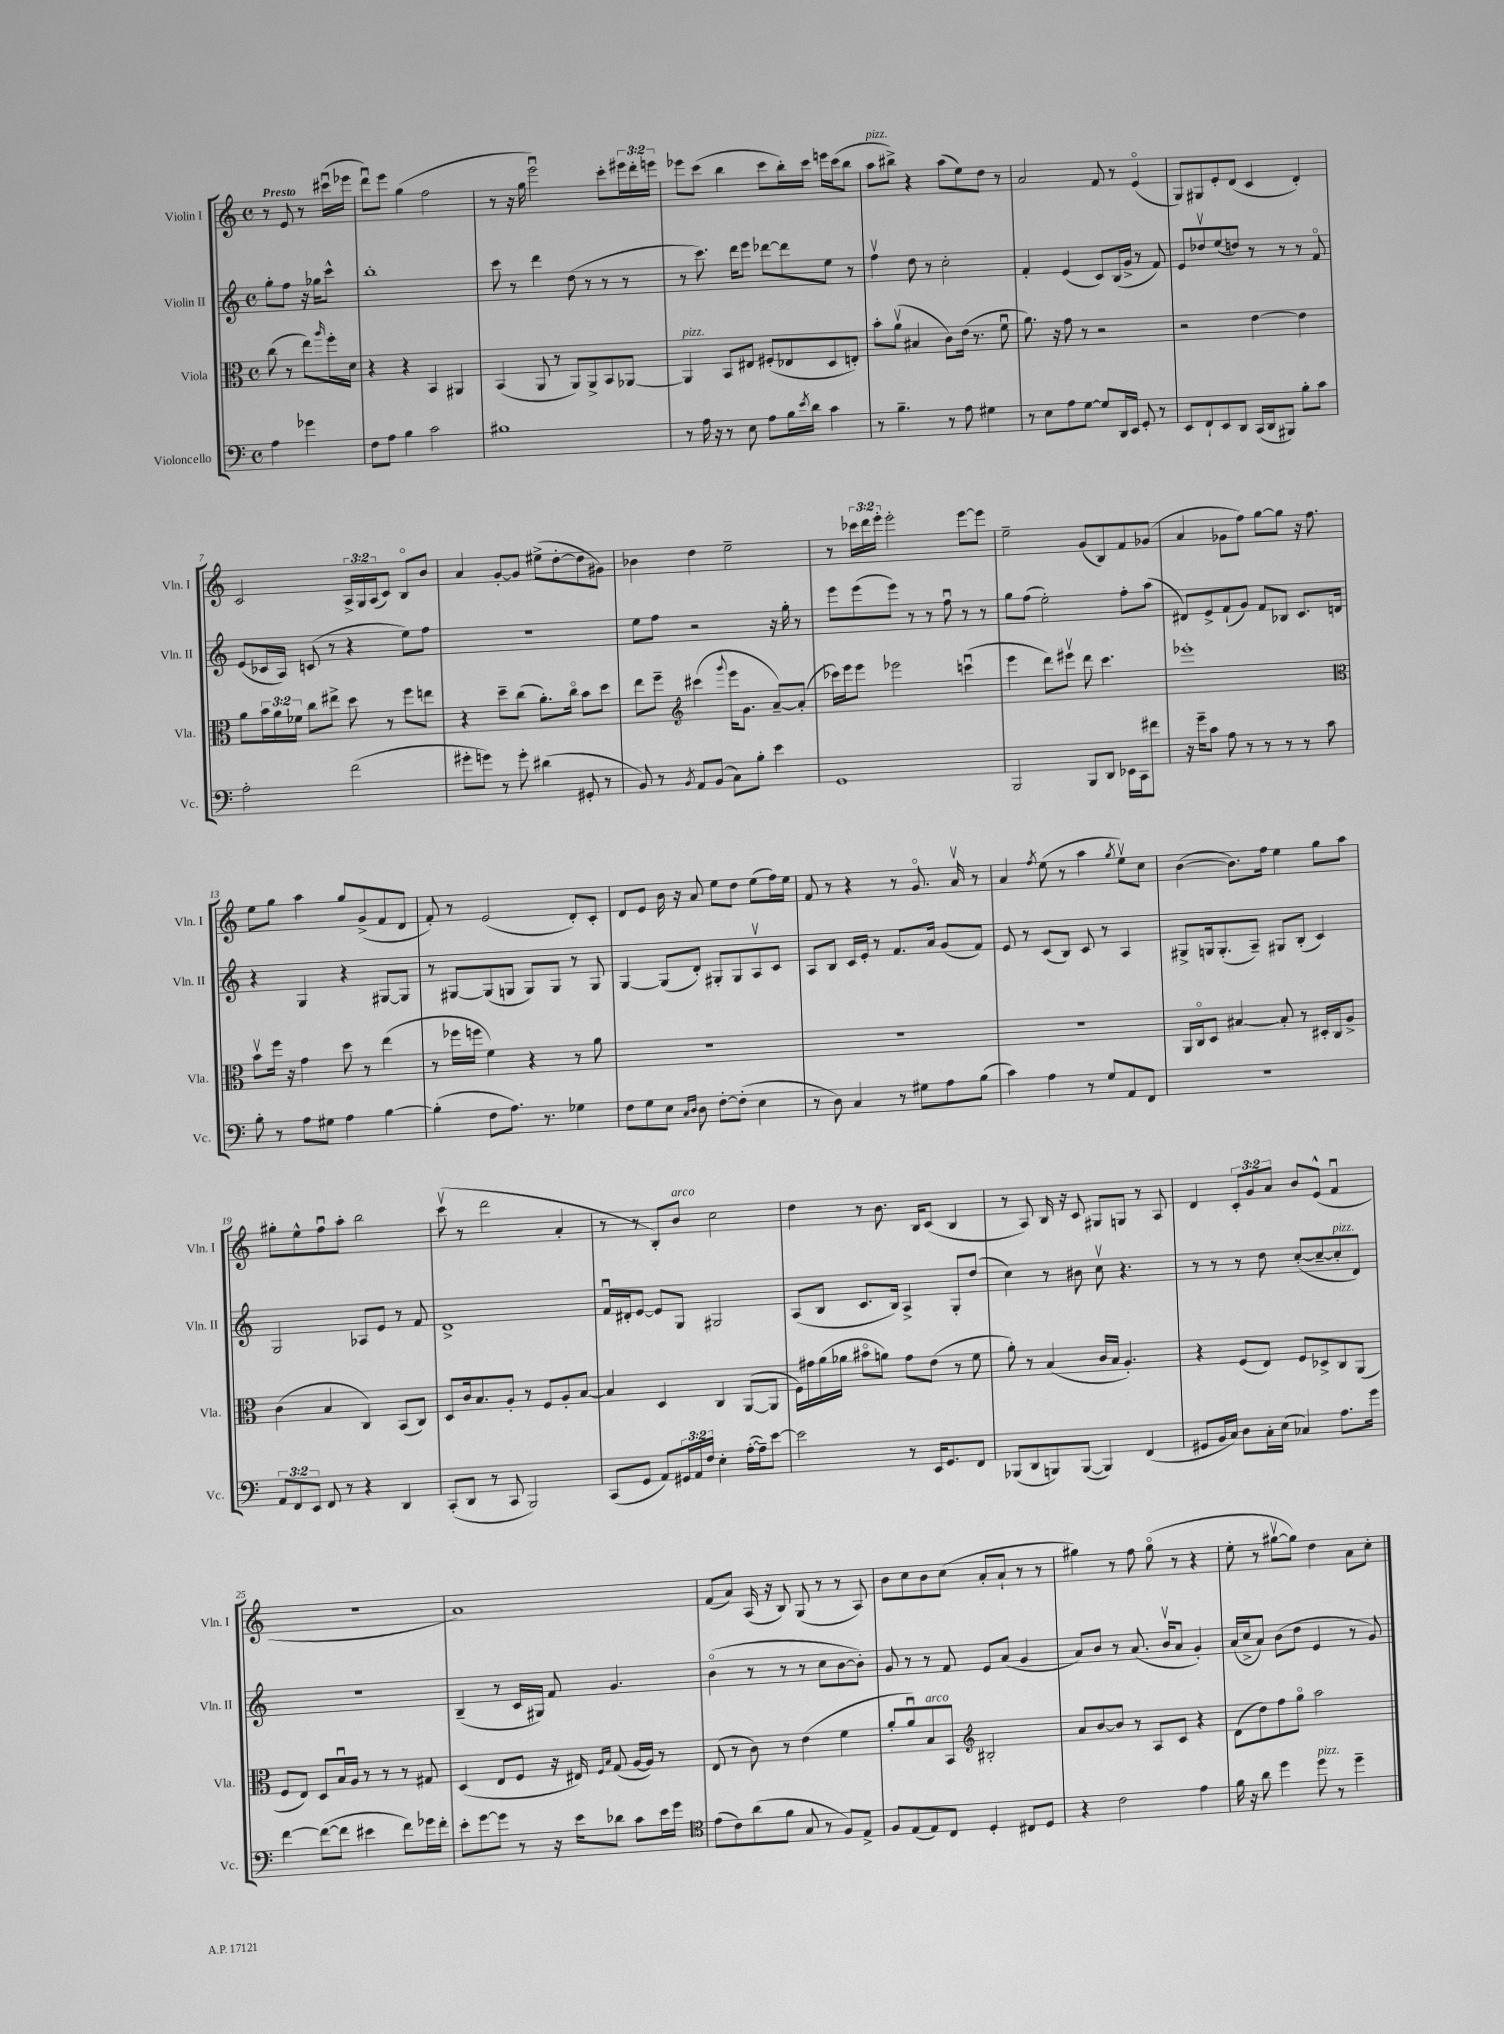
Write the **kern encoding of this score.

**kern	**kern	**kern	**kern
*part4	*part3	*part2	*part1
*staff4	*staff3	*staff2	*staff1
*I"Violoncello	*I"Viola	*I"Violin II	*I"Violin I
*I'Vc.	*I'Vla.	*I'Vln. II	*I'Vln. I
*clefF4	*clefC3	*clefG2	*clefG2
*k[]	*k[]	*k[]	*k[]
*M4/4	*M4/4	*M4/4	*M4/4
*met(c)	*met(c)	*met(c)	*met(c)
=	=	=	=
!	!	!	!LO:TX:a:B:t=Presto
4A\	(8cc\	8gg'\L	8r
.	8r	8ff\J	8e/
4g-X\	8ee\L)	16r	8r
.	.	16gg-X\KL	.
.	16qqaa/	.	.
.	16ff'\L	8ccc^^\J	(16ccc#Xu\LL
.	16d\JJ	.	16eee-X\JJ
=1	=1	=1	=1
8F\L	4r	1bb'	8dddu\L)
8A\J	.	.	8eee\J
4B\	4r	.	(4gg\
2c\	4BB/	.	2ff\
.	4AA#X/	.	.
=2	=2	=2	=2
1B#X	(4BB/	8ccc\	8r
.	.	8r	16r
.	.	.	16gg\
.	8AA/	4ddd\	2eeeu\)
.	8r	.	.
.	8AA/L)	(8dd\	.
.	8AA^/	8r	.
.	8BB/	8r	8ccc'\L
.	[8AA-X/J	8r	24eee#X\L
.	.	.	24ddd'\
.	.	.	24eeen\JJ
=3	=3	=3	=3
!	!LO:TX:a:i:t=pizz.	!	!
8r	4AA-/]	8r	8eee-X\L
16A\	.	8.ccc\)	(8ccc\J
16r	.	.	.
8r	8BB/L	.	4bb\
.	.	16ddd\KL	.
8E\	8E#X/J	8eee\J	.
8A\L	(8F#X'/L	[8ddd-X\L	8ccc\L
16B\L	8E-X/	8ddd-\]	16bb'\L)
8qe/	.	.	.
16d\JJ	.	.	16ccc\JJ
4c\	8D/	8ee\J	16eeen\LL
.	.	.	(16ccc\J
.	8En'/J)	8r	8bb\J
=4	=4	=4	=4
!	!	!	!LO:TX:a:i:t=pizz.
8r	8b'\L	4ffv\	8aa\L
4.B~\	(8av\J	.	8bb#X^\J)
.	4B#X/	8dd\	4r
.	.	8r	.
8r	8c\L)	2cc'\	(8aa\L
8A\	(16e\Jk	.	8ee\)
.	8.r	.	.
4G#X\	.	.	8dd\J
.	8fu\	.	8r
=5	=5	=5	=5
8r	8.a\)	4f'/	2a/
8E\L	.	.	.
.	16r	.	.
8A\	8g\	(4e/	.
[8G\J	8r	.	.
8G/L]	2r	8c/L)	8f/
16DD/L	.	(16B/L	8r
16EE/JJ	.	16g^/JJ	.
8GG'/	.	8r	(4e/
8r	.	8f/)	.
=6	=6	=6	=6
8EE/L	2r	8e/L	8G/L)
8FF`/	.	8dd-Xv/	8G#X/
8EE/	.	(8ee/	8e'/
8DD/J	.	8ddn/J)	(8d/J
(16CC/LL	[4e\	8r	4c/
16DD/J	.	.	.
8BBB#X/J)	.	8r	.
8B'\L	4e\]	8r	4d'/)
8c\J	.	8f/	.
!!LO:LB:g=z
=7	=7	=7	=7
2A'\	8a\L	(8e/L	2c/
.	24b\L	16c-X/L	.
.	24a\	.	.
.	.	16A/JJ)	.
.	24f-X\JJ	.	.
.	8cc\L	(8cn/	.
.	8ee#X^\J	8r	.
(2f\	8dd\	4r	24A^/LL
.	.	.	24G/
.	.	.	(24A/J
.	8r	.	8c/J)
.	8ff\L	8ee\L)	8B/L
.	8een\J	8ff\J	8b/J
=8	=8	=8	=8
8g#X'\L	4r	1r	4a/
8gn\J)	.	.	.
8r	8dd~\L	.	[8g'/L
8g'\	(8cc\J	.	8g/J]
(4d#X\	8.a'\L)	.	(8ee#X^\L
.	.	.	[8dd'\
.	16cc\Jk	.	.
8GG#X'/	8b\L	.	8dd\]
8r	8dd\J	.	8g#X\J)
=9	=9	=9	=9
8BB/)	8ee\L	8ee\L	4b-X\
8r	8ff~\J	8ff\J	.
8qBB/	.	.	.
*	*clefG2	*	*
8AA/L	(4ccc#X\	2r	4dd\
(8BB/J	.	.	.
.	8qqggg/	.	.
8C\L)	16eee\KL	.	2ee~\
.	8.g\J	.	.
8B'\J	.	.	.
4e\	[8a~/L)	16r	.
.	.	16gg'\	.
.	(8a'/J]	8r	.
=10	=10	=10	=10
1GG	16ccc-X\LL)	8eee\L	8r
.	16eee\J	.	.
.	8eee\J	(8eee\	24ccc-X\LL
.	.	.	24ddd\
.	.	.	24eee'\JJ
.	2eee-X\	8eee\J)	2eee'\
.	.	8r	.
.	.	8r	.
.	.	8ffu\	.
.	(4cccnu\	8r	[8eee\L
.	.	8r	8eee\J]
=11	=11	=11	=11
2BBB/	4eee\	8gg\L	2ee~\
.	.	(8ff\J	.
.	8ddd\L)	2ee'\)	.
.	8eee#Xv\J	.	.
8BBB/L	8ddd\	.	(8g/L
8DD/J	4.ccc\	.	8B/)
16EE-X\LL	.	8ff'\L	8f/
16CC\J	.	.	.
8f#X\J	.	(8aa\J	(8g-X/J
=12	=12	=12	=12
16r	1eee-X'	8d#X/L)	4a/
16g~\KL	.	.	.
8c\J	.	8e^/	.
8A\	.	(8f`/	8g-X\L
8r	.	8g/J)	8ff\J)
8r	.	8f/L	[8gg\L
8r	.	8B-X/J	8gg\J]
8r	.	8.c/L	16r
.	.	.	8.ff\
8c\	.	.	.
.	.	16dn/Jk	.
!!LO:LB:g=z
=13	=13	=13	=13
*	*clefC3	*	*
8B'\	8bv\L	4r	8ee\L
8r	16ff\Jk	.	8gg\J
.	16r	.	.
8A\L	4g\	4G/	4aa\
8G#X\J	.	.	.
4A\	8dd\	4r	8gg/L
.	8r	.	(8g^/
[4B\	(4ee\	[8G#X/L	8f/
.	.	8G#/J]	8d/J
=14	=14	=14	=14
(4B'\]	8r	8r	8f'/)
.	16ff-X\LL	[8G#X/L	8r
.	16ffn\JJ	.	.
8F\L	4f\)	(8G#/]	(2e/
8.A\J)	.	8Gn/J	.
.	4r	8G/L)	.
8.r	.	.	.
.	.	8G/J	.
4G-X\	8r	8r	8d'/L)
.	8a\	8G/	8c'/J
=15	=15	=15	=15
8F\L	1r	[4G/	8d/L
8G\	.	.	8e/J
8E\J	.	(8G/L]	16b\
.	.	.	16r
16qqC/LL	.	.	.
16qqD/JJ	.	.	.
8D\	.	8d'/J)	8a/
[8F'\L	.	8G#X'/L	8ee\L
(8F'\J]	.	8G#/	8dd\J
4E\	.	8Av/	(8ee\L
.	.	8c/J	16ff\L)
.	.	.	16ee\JJ
=16	=16	=16	=16
8r	1r	8A/L	8f/
8D\)	.	8B/J	8r
4C/	.	16c/LL	4r
.	.	16e'/JJ	.
.	.	8r	.
8r	.	8.f/L	8r
8G#X\L	.	.	8.g/
.	.	16a/Jk	.
8A\	.	(8g/L	.
.	.	.	16av/
(8B\J	.	8f/J)	8r
=17	=17	=17	=17
4c\)	1r	8e/	4a/
.	.	8r	.
.	.	.	8qff/
4A\	.	(8c/L	(8ee\
.	.	8B/J)	8r
8r	.	8c/	4aa\
8G/L	.	8r	.
.	.	.	8qgg/
8AA/	.	4A/	8eev\L)
8FF/J	.	.	8cc\J
=18	=18	=18	=18
1r	16AA/LL	8G#X^/L	([4b\
.	16C/J	.	.
.	8D/J	16Gn/k	.
.	.	(8.G'/	.
.	[4B#X/	.	8.b\L])
.	.	8A~/J)	.
.	.	.	16ff\Jk
.	8B#'/]	8G#X/L	4ee\
.	8r	(8B'/J	.
.	16D#X'/LL	4c/)	8gg\L
.	16C/J	.	.
.	8A^/J	.	8aa\J
!!LO:LB:g=z
=19	=19	=19	=19
12AA/L	(4c\	2G/	8gg#X'\L
12FF/	.	.	.
.	.	.	8ee^^\
12EE/J	.	.	.
8FF/	4B/	.	8ffu\
8r	.	.	8aa'\J
4r	4C/)	8A-X/L	2bb\
.	.	8e/J	.
4DD/	(8BB/L	8r	.
.	8C/J)	8f/	.
=20	=20	=20	=20
(8CC'/L	8D/L	1d^	(8cccv\
8DD/J	16c/k	.	8r
.	8.B/	.	.
8r	.	.	2ddd\
8CC/	8A'/J	.	.
2BBB/)	8r	.	.
.	8F/L	.	.
.	8A'/	.	4a'/
.	[8B/J	.	.
=21	=21	=21	=21
(8CC/L	4B/]	16fu/LL	8r
.	.	16d#X'/J	.
8GG/J	.	[8e/J	8r
8AA/L)	4D/	8e/L]	8B'/L)
!	!	!	!LO:TX:a:i:t=arco
24GG#X/L	.	8G/J	8b/J
24AA/	.	.	.
24F/JJ	.	.	.
4E'\	4C/	2G#X/	2cc\
([16A'\LL	([8AA/L	.	.
16A~\J])	.	.	.
[8e\J	8AA/J]	.	.
=22	=22	=22	=22
2e\]	16F\LL)	(8A/L	4dd\
.	16g#X\	.	.
.	(16a\	8B/J	.
.	16a-X\JJ	.	.
.	8b#X\L	8.c/L	8r
.	8an\J)	.	8.b\
.	.	16B/Jk)	.
8r	8g#\L	4A^/	.
.	.	.	16B/KL
16EE/KL	(8e\J	.	(8c/J
8.GG/	.	.	.
.	8r	8G'/L	4B/
8FF/J	8f\	(8dd/J	.
=23	=23	=23	=23
(8BBB-X/L	8a'\)	4cc\)	8r
8DD/	8r	.	8A/)
8BBBn/)	(4B/	8r	16B/
.	.	.	16r
([8BBB/J	.	8b#X\	8c/
4BBB/])	16c/LL	8ccv\	8G#X/L
.	16B/JJ	.	.
.	4.A'/)	4.r	8Gn/J
(4FF/	.	.	8r
.	.	.	8A/
=24	=24	=24	=24
8GG#X/L	4r	8r	4d/
16BB/L	.	8r	.
16C/JJ)	.	.	.
8D\L	(8F/L	8r	12c'/L
.	.	.	12g/
16C'\L	8E/J)	8dd\	.
.	.	.	12a/J
(16E\JJ	.	.	.
4C-X/)	8F/L	([8cc'/L	8b/L
.	8D-X^/	8cc~/_	(8e^^/J
!	!	!LO:TX:a:i:t=pizz.	!
8.A\L	8C/	8cc'/]	4fu/
.	(8AA/J	8d/J)	.
16g\Jk	.	.	.
!!LO:LB:g=z
=25	=25	=25	=25
[4f\	8F/L	1r	1r
.	8E/J)	.	.
(8f\L_	8D/L	.	.
8f\J]	16Bu/L	.	.
.	16A/JJ	.	.
4e#X\	8r	.	.
.	8r	.	.
8f\L)	8r	.	.
16g-X\L	8G#X/	.	.
16f'\JJ	.	.	.
=26	=26	=26	=26
8e'\L	(4D/	(4B~/	1a)
[8g\	.	.	.
8g\J]	8E/L	8r	.
8r	8F/J	16c/LL	.
.	.	16G#X/JJ)	.
16r	16r	8f/	.
16e\KL	16E#X/)	.	.
.	16qqF/LL	.	.
.	16qqB/JJ	.	.
8d-X\J	(8G/	4.g/	.
8c\L	[16A/LL	.	.
.	16A/JJ])	.	.
16e\L	8r	.	.
16g\JJ	.	.	.
=27	=27	=27	=27
*clefC4	*	*	*
(8e\L	(8E/	(4b\	(8f/L
8c\)	8r	.	8a/J)
(8a\	8c\)	8r	(16A/
.	.	.	16r
8f\J	8r	8r	8B/)
8G/	(4e\	8r	(8G/
8r	.	8cc\L	8r
8F/L)	4f\	[8b\	8r
8E^/J	.	8b'\J])	8A/)
=28	=28	=28	=28
8F/L	8a'/L	8g/	8b\L
(8E/	8au/)	8r	8cc\
!	!LO:TX:a:i:t=arco	!	!
8E/)	8B/	8r	8b\
8C/J	8BB/J	8f/	(8cc\J
*	*clefG2	*	*
4D'/	2B#X'/	8e/L	8a'/L
.	.	(8a/J	8a`/J
8C#X/L	.	4g/	8r
8D/J	.	.	8r
=29	=29	=29	=29
4r	8a/L	8a/L)	4gg#X\)
.	[8b/	8b/J	.
2c\	8b/J]	8r	8r
.	8r	(8.a/	8ff\
.	8A/L	.	(8gg#\
.	.	16bv/KL	.
.	8c/J	8a/J	8r
4e\	4r	4g'/)	4r
=30	=30	=30	=30
16f\	(8d\L	(16a/LL	8ee'\
16r	.	16cc^/J	.
8a\	8dd\)	8a/J)	8r
4dd\	8ff\	(8b\L	[8gg#Xv\L
.	8gg\J	8dd\J	8gg#\J])
!LO:TX:a:i:t=pizz.	!	!	!
8dd\	2aa\	4e/	4dd\
8r	.	.	.
4dd~\	.	8r	8a\L
.	.	8g/)	8cc'\J
==	==	==	==
*-	*-	*-	*-
